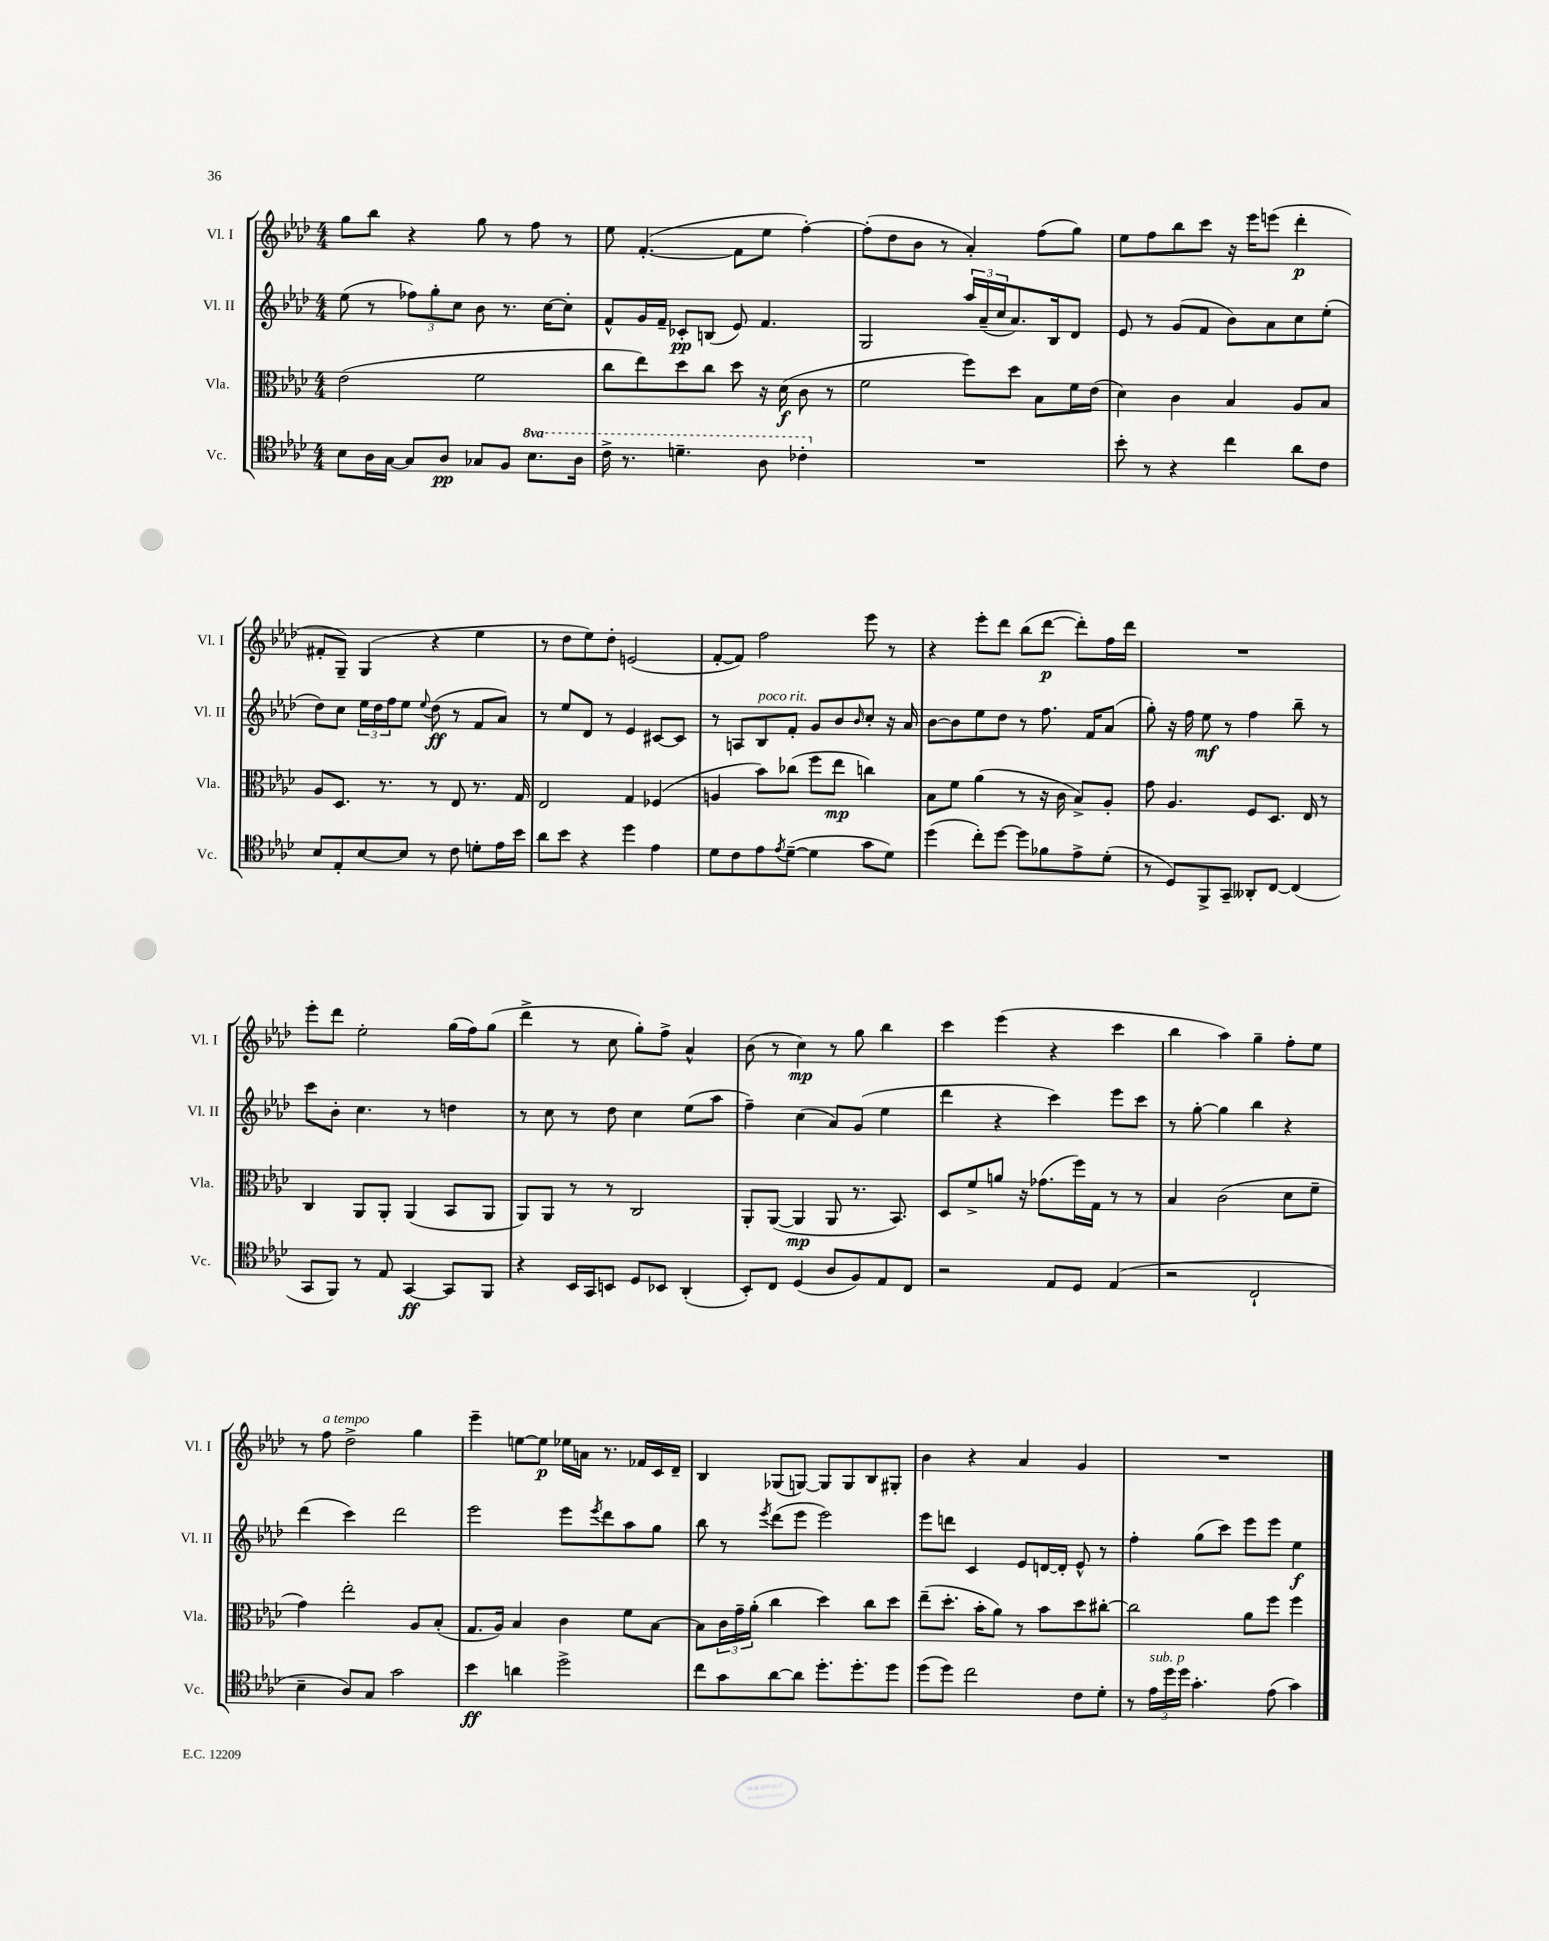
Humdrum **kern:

**kern	**dynam	**kern	**dynam	**kern	**dynam	**kern	**dynam
*part4	*part4	*part3	*part3	*part2	*part2	*part1	*part1
*staff4	*staff4	*staff3	*staff3	*staff2	*staff2	*staff1	*staff1
*I"Vc.	*	*I"Vla.	*	*I"Vl. II	*	*I"Vl. I	*
*I'Vc.	*	*I'Vla.	*	*I'Vl. II	*	*I'Vl. I	*
*clefC4	*	*clefC3	*	*clefG2	*	*clefG2	*
*k[b-e-a-d-]	*	*k[b-e-a-d-]	*	*k[b-e-a-d-]	*	*k[b-e-a-d-]	*
*M4/4	*	*M4/4	*	*M4/4	*	*M4/4	*
=18	=18	=18	=18	=18	=18	=18	=18
8B-\L	.	(2e-\	.	(8ee-\	.	8gg\L	.
16A-\L	.	.	.	8r	.	8bb-\J	.
[16G\JJ	.	.	.	.	.	.	.
8G/L]	.	.	.	12ff-X\L)	.	4r	.
.	.	.	.	12gg'\	.	.	.
8A-/J	pp	.	.	.	.	.	.
.	.	.	.	12cc\J	.	.	.
8G-X/L	.	2f\	.	8b-\	.	8gg\	.
8F/J	.	.	.	8.r	.	8r	.
*8va	*	*	*	*	*	*	*
8.b-\L	.	.	.	.	.	8ff\	.
.	.	.	.	[16cc\KL	.	.	.
.	.	.	.	8cc'\J]	.	8r	.
16a-\Jk	.	.	.	.	.	.	.
=19	=19	=19	=19	=19	=19	=19	=19
16cc^\	.	8cc\L	.	8f^^/L	.	8ee-\	.
8.r	.	.	.	.	.	.	.
.	.	8ee-\)	.	16g/L	.	([4.f'/	.
.	.	.	.	16f~/JJ	.	.	.
4.ddn~\	.	8dd-\	.	8c-X'/L	pp	.	.
.	.	8cc\J	.	(8Bn/J	.	.	.
.	.	8dd-\	.	8e-/)	.	8f\L]	.
8a-\	.	16r	.	4.f/	.	8ee-\J	.
.	.	(16d-\	f	.	.	.	.
4cc-X'\	.	8c\	.	.	.	[4ff'\)	.
.	.	8r	.	.	.	.	.
=20	=20	=20	=20	=20	=20	=20	=20
*X8va	*	*	*	*	*	*	*
1r	.	2f\	.	2G/	.	(8ff'\L]	.
.	.	.	.	.	.	8dd-\	.
.	.	.	.	.	.	8b-\J	.
.	.	.	.	.	.	8r	.
.	.	8ff\L)	.	24aa-/LL	.	4a-'/)	.
.	.	.	.	(24a-~/	.	.	.
.	.	.	.	24cc/J	.	.	.
.	.	8dd-\J	.	8.a-/)	.	.	.
.	.	8B-\L	.	.	.	(8ff\L	.
.	.	.	.	16B-/k	.	.	.
.	.	16f\L	.	8d-/J	.	8gg\J)	.
.	.	(16e-\JJ	.	.	.	.	.
=21	=21	=21	=21	=21	=21	=21	=21
8b-'\	.	4d-\)	.	8e-/	.	8ee-\L	.
8r	.	.	.	8r	.	8ff\	.
4r	.	4c\	.	(8g/L	.	8bb-\	.
.	.	.	.	8f/J	.	8ccc\J	.
4cc\	.	4B-/	.	8b-\L)	.	16r	.
.	.	.	.	.	.	16eee-\KL	.
.	.	.	.	8a-\	.	(8eeen\J	.
8a-\L	.	8A-/L	.	8cc\	.	4ddd-'\	p
8c\J	.	8B-/J	.	(8ee-'\J	.	.	.
!!LO:LB:g=z
=22	=22	=22	=22	=22	=22	=22	=22
8B-/L	.	8A-/L	.	8dd-\L)	.	8f#X'/L	.
8E-'/	.	8.D-/J	.	8cc\J	.	8G~/J)	.
[8B-/	.	.	.	24ee-\LL	.	(4G/	.
.	.	.	.	24dd-\	.	.	.
.	.	8.r	.	.	.	.	.
.	.	.	.	24ff\J	.	.	.
8B-/J]	.	.	.	8ee-\J	.	.	.
.	.	.	.	8qqee-/	.	.	.
8r	.	8r	.	(8dd-\	ff	4r	.
8c\	.	8E-/	.	8r	.	.	.
8dn'\L	.	8.r	.	8f/L	.	4ee-\	.
16e-\L	.	.	.	8a-/J)	.	.	.
16b-\JJ	.	16G/	.	.	.	.	.
=23	=23	=23	=23	=23	=23	=23	=23
8a-\L	.	2E-/	.	8r	.	8r	.
8b-\J	.	.	.	8ee-/L	.	8dd-\L	.
4r	.	.	.	8d-/J	.	8ee-\)	.
.	.	.	.	8r	.	8dd-'\J	.
4dd-\	.	4G/	.	4e-/	.	(2en/	.
4e-\	.	(4F-X/	.	[8c#X/L	.	.	.
.	.	.	.	8c#/J]	.	.	.
=24	=24	=24	=24	=24	=24	=24	=24
8d-\L	.	4An/	.	8r	.	[8f'/L	.
8c\	.	.	.	8An/L	.	8f/J])	.
!	!	!	!	!LO:TX:a:i:t=poco rit.	!	!	!
8e-\	.	8b-\L)	.	8B-/	.	2ff\	.
8qe-/	.	.	.	.	.	.	.
([8d-~\J	.	(8cc-X\J	.	8f'/J	.	.	.
4d-\]	.	8ff\L	.	8g/L	.	.	.
.	.	8ee-\J	mp	8b-/	.	.	.
.	.	.	.	16qqb-/	.	.	.
8g\L	.	4ccn\)	.	8cc'/J	.	8eee-\	.
8d-\J)	.	.	.	16r	.	8r	.
.	.	.	.	16a-/	.	.	.
=25	=25	=25	=25	=25	=25	=25	=25
(4dd-\	.	8B-\L	.	[8b-\L	.	4r	.
.	.	8f\J	.	8b-\]	.	.	.
8cc'\L)	.	(4a-\	.	8ee-\	.	8eee-'\L	.
[8dd-\J	.	.	.	8dd-\J	.	8ddd-\J	.
8dd-\L]	.	8r	.	8r	.	(8bb-\L	.
8f-X\	.	16r	.	8.ff\	.	[8ddd-\J	p
.	.	16c\	.	.	.	.	.
8e-^\	.	8B-^/L)	.	.	.	8ddd-'\L])	.
.	.	.	.	16f/KL	.	.	.
(8d-'\J	.	8A-'/J	.	(8a-/J	.	16ff\L	.
.	.	.	.	.	.	16ddd-\JJ	.
=26	=26	=26	=26	=26	=26	=26	=26
8r	.	8g\	.	8gg'\)	.	1r	.
8D-/L)	.	4.A-/	.	16r	.	.	.
.	.	.	.	16ff\	.	.	.
8FF^/	.	.	.	8ee-\	mf	.	.
8GG~/J	.	.	.	8r	.	.	.
8AA--X'/L	.	8F/L	.	4ff\	.	.	.
[8C/J	.	8.D-/J	.	.	.	.	.
(4C/]	.	.	.	8bb-~\	.	.	.
.	.	16E-/	.	.	.	.	.
.	.	8r	.	8r	.	.	.
!!LO:LB:g=z
=27	=27	=27	=27	=27	=27	=27	=27
8GG/L	.	4C/	.	8ccc\L	.	8eee-'\L	.
8FF/J)	.	.	.	8b-'\J	.	8ddd-\J	.
8r	.	8AA-/L	.	4.cc\	.	2ee-'\	.
8E-/	.	8AA-'/J	.	.	.	.	.
[4GG/	ff	(4AA-/	.	.	.	.	.
.	.	.	.	8r	.	.	.
8GG/L]	.	8BB-/L	.	4ddn\	.	(16gg\LL	.
.	.	.	.	.	.	16ff\J)	.
8FF/J	.	8AA-/J	.	.	.	(8gg\J	.
=28	=28	=28	=28	=28	=28	=28	=28
4r	.	8AA-/L)	.	8r	.	4ddd-^\	.
.	.	8AA-/J	.	8cc\	.	.	.
16BB-/LL	.	8r	.	8r	.	8r	.
16GG/J	.	.	.	.	.	.	.
8BBn/J	.	8r	.	8dd-\	.	8cc\	.
8D-/L	.	2C/	.	4cc\	.	8gg'\L)	.
8BB-X/J	.	.	.	.	.	8ff^\J	.
(4AA-'/	.	.	.	(8ee-\L	.	4a-^^/	.
.	.	.	.	8aa-\J	.	.	.
=29	=29	=29	=29	=29	=29	=29	=29
8BB-'/L)	.	8AA-'/L	.	4ff~\)	.	(8b-\	.
8C/J	.	([8AA-/J	.	.	.	8r	.
(4D-/	.	4AA-/]	mp	(4cc\	.	4cc\)	mp
8A-/L	.	8AA-/	.	8a-/L)	.	8r	.
8F/)	.	8.r	.	(8g/J	.	8gg\	.
8E-/	.	.	.	4ee-\	.	4bb-\	.
.	.	8.BB-/)	.	.	.	.	.
8C/J	.	.	.	.	.	.	.
=30	=30	=30	=30	=30	=30	=30	=30
2r	.	8D-/L	.	4ddd-\	.	4ccc\	.
.	.	8f^/	.	.	.	.	.
.	.	8an/J	.	4r	.	(4eee-\	.
.	.	16r	.	.	.	.	.
.	.	(8.g-X\L	.	.	.	.	.
8E-/L	.	.	.	4ccc\)	.	4r	.
8D-/J	.	16ff\L)	.	.	.	.	.
.	.	16G\JJ	.	.	.	.	.
(4E-/	.	8r	.	8eee-\L	.	4ccc\	.
.	.	8r	.	8ccc\J	.	.	.
=31	=31	=31	=31	=31	=31	=31	=31
2r	.	4B-/	.	8r	.	4bb-\	.
.	.	.	.	[8gg'\	.	.	.
.	.	(2c\	.	4gg\]	.	4aa-\)	.
2C`/	.	.	.	4bb-\	.	4gg~\	.
.	.	8d-\L	.	4r	.	8ff'\L	.
.	.	8f~\J	.	.	.	8ee-\J	.
!!LO:LB:g=z
=32	=32	=32	=32	=32	=32	=32	=32
4B-~\	.	4g\)	.	(4ddd-\	.	8r	.
!	!	!	!	!	!	!LO:TX:a:i:t=a tempo	!
.	.	.	.	.	.	8ff\	.
8A-/L)	.	2ee-'\	.	4ccc\)	.	2dd-^\	.
8G/J	.	.	.	.	.	.	.
2g\	.	.	.	2ddd-\	.	.	.
.	.	8A-/L	.	.	.	4gg\	.
.	.	(8B-'/J	.	.	.	.	.
=33	=33	=33	=33	=33	=33	=33	=33
4b-\	ff	8.G/L	.	2eee-\	.	4eee-~\	.
.	.	16A-/Jk)	.	.	.	.	.
4an\	.	4B-/	.	.	.	[8een\L	.
.	.	.	.	.	.	8ee\J]	p
2dd-^\	.	4c\	.	8eee-\L	.	16ee-X\LL	.
.	.	.	.	.	.	16an\JJ	.
.	.	.	.	8qeee-/	.	.	.
.	.	.	.	8ddd-\	.	8.r	.
.	.	8f\L	.	8aa-\	.	.	.
.	.	.	.	.	.	16f-X/LL	.
.	.	[8B-\J	.	8gg\J	.	16c/	.
.	.	.	.	.	.	16d-~/JJ	.
=34	=34	=34	=34	=34	=34	=34	=34
8cc\L	.	8B-\L]	.	8bb-\	.	4B-/	.
8g\	.	24c\L	.	8r	.	.	.
.	.	24g~\	.	.	.	.	.
.	.	(24a-'\JJ	.	.	.	.	.
.	.	.	.	8qeee-/	.	.	.
[8a-\	.	4cc\	.	(8ddd-\L	.	(8G-X/L	.
8a-\J]	.	.	.	8eee-\J	.	[8Gn/J)	.
8.dd-'\L	.	4dd-\)	.	2eee-\)	.	8G/L]	.
.	.	.	.	.	.	8G/	.
8.dd-'\	.	.	.	.	.	.	.
.	.	8cc\L	.	.	.	8B-/	.
8dd-\J	.	8dd-\J	.	.	.	8G#X'/J	.
=35	=35	=35	=35	=35	=35	=35	=35
(8dd-\L	.	(8ee-~\L	.	8eee-\L	.	4b-\	.
8dd-\J)	.	8.dd-'\J	.	8dddn\J	.	.	.
2cc\	.	.	.	4c/	.	4r	.
.	.	16b-'\KL	.	.	.	.	.
.	.	8a-\J)	.	.	.	.	.
.	.	8r	.	8e-/L	.	4a-/	.
.	.	8b-\L	.	[16dn/L	.	.	.
.	.	.	.	16d'/JJ]	.	.	.
8c\L	.	8dd-\	.	8e-^^/	.	4g/	.
8d-'\J	.	[8cc#X'\J	.	8r	.	.	.
=36	=36	=36	=36	=36	=36	=36	=36
8r	.	2cc#\]	.	4ff'\	.	1r	.
!LO:TX:a:i:t=sub. p	!	!	!	!	!	!	!
24e-\LL	.	.	.	.	.	.	.
24dd-\	.	.	.	.	.	.	.
24dd-\JJ	.	.	.	.	.	.	.
4.g'\	.	.	.	(8gg\L	.	.	.
.	.	.	.	8ccc\J)	.	.	.
.	.	8a-\L	.	8eee-\L	.	.	.
(8e-\	.	8ff\J	.	8eee-\J	.	.	.
4g\)	.	4ff\	.	4ee-\	f	.	.
==	==	==	==	==	==	==	==
*-	*-	*-	*-	*-	*-	*-	*-
